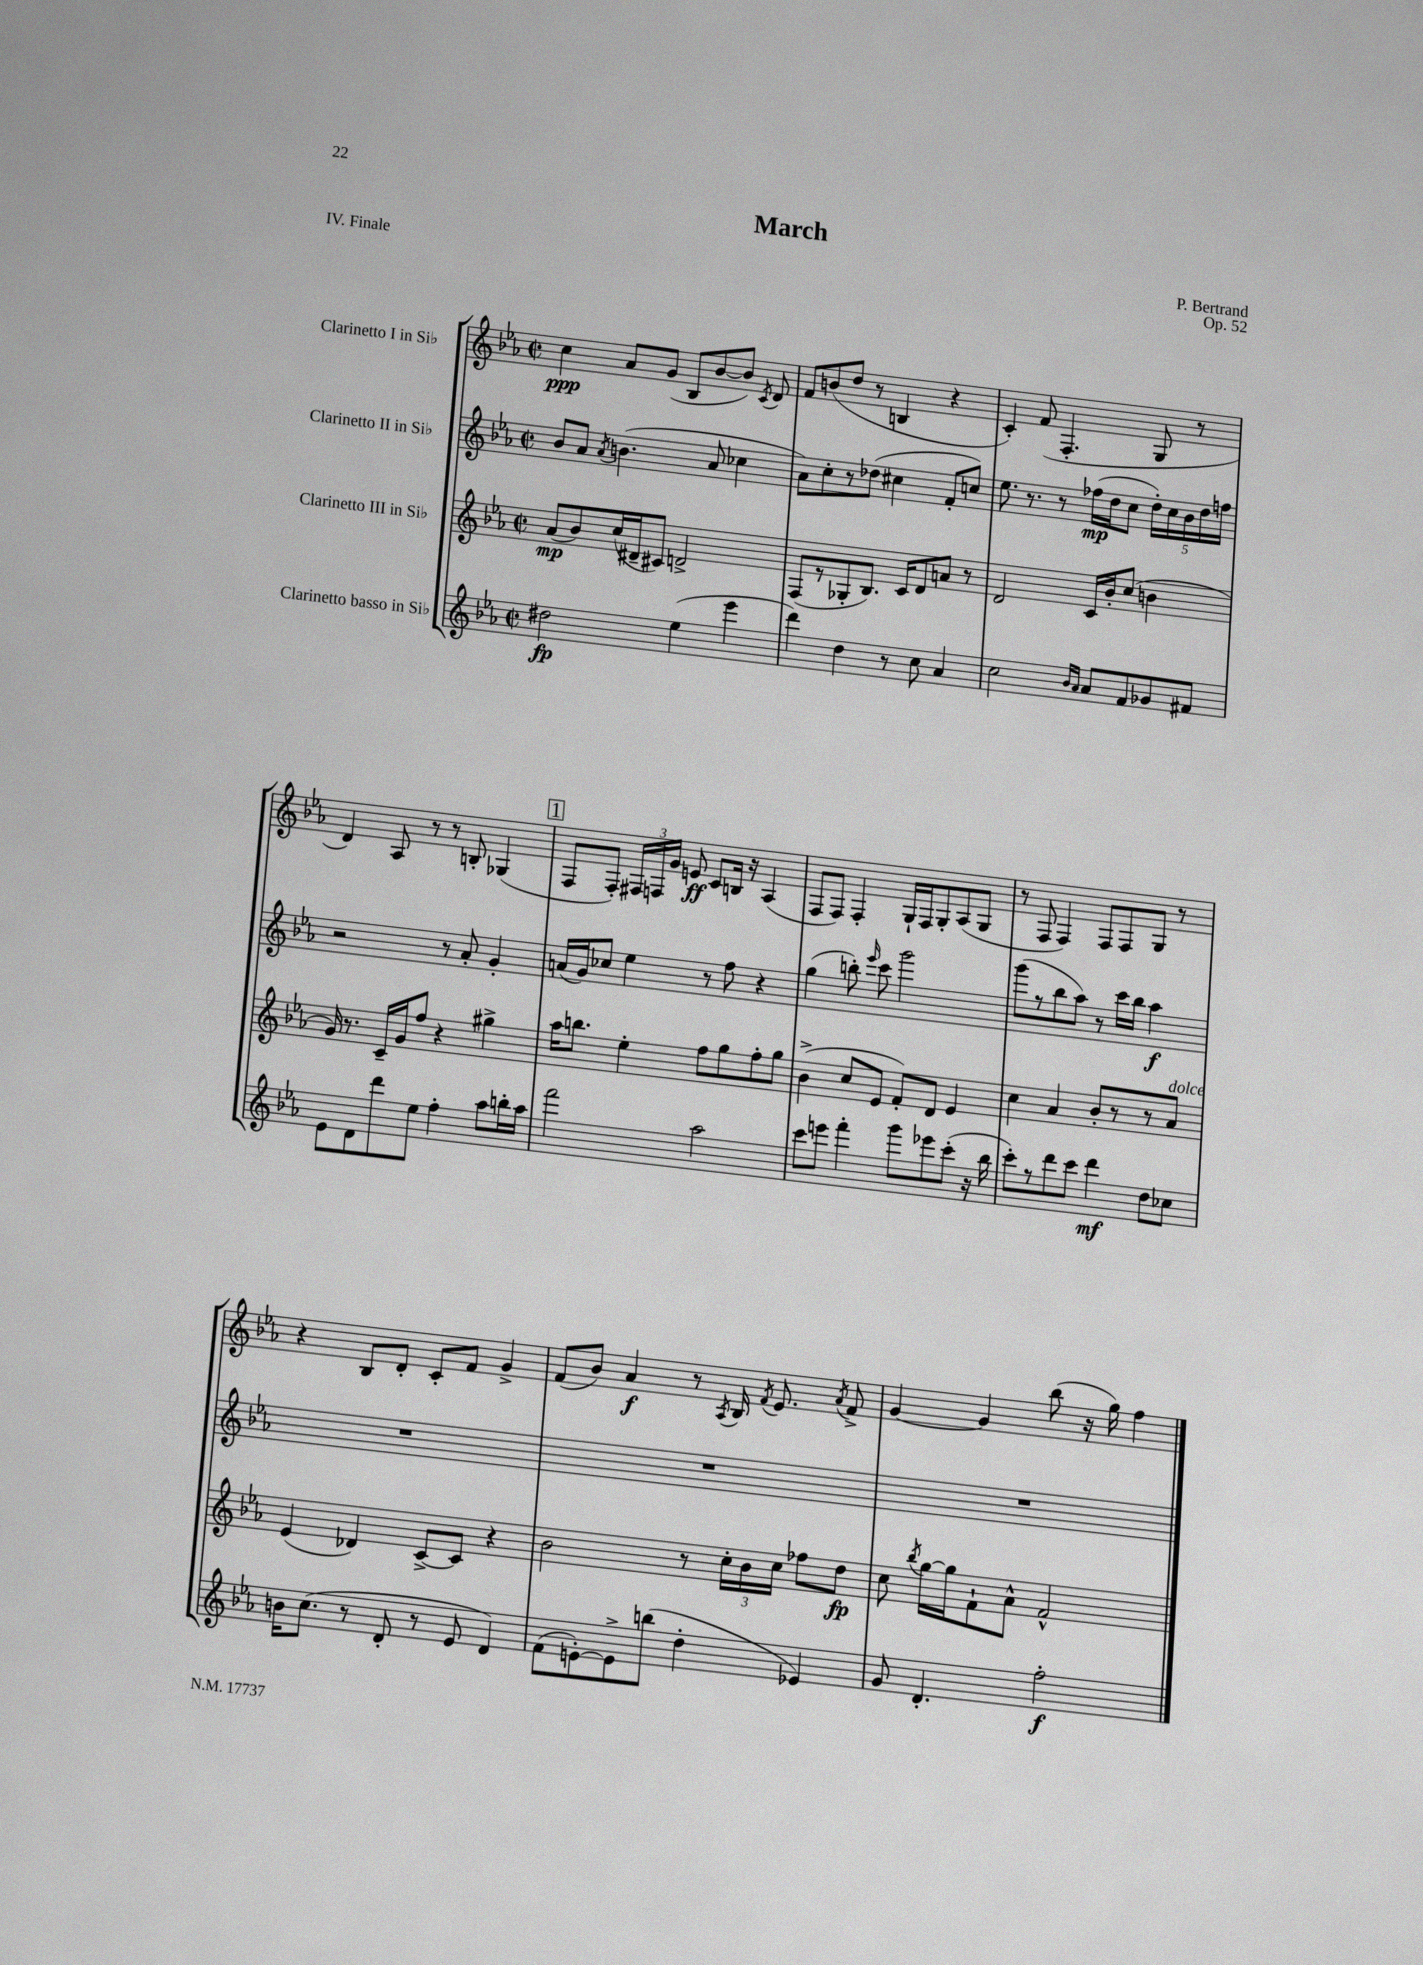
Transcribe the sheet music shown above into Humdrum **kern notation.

**kern	**kern	**kern	**kern
*staff4	*staff3	*staff2	*staff1
*clefG2	*clefG2	*clefG2	*clefG2
*k[b-e-a-]	*k[b-e-a-]	*k[b-e-a-]	*k[b-e-a-]
*M2/2	*M2/2	*M2/2	*M2/2
*met(c|)	*met(c|)	*met(c|)	*met(c|)
2dd#\	(8a-/L	8b-/L	4cc\
.	8b-/)	8a-/J	.
.	.	8qa-/	.
.	(16cc/L	(4.b\	8a-/L
.	16d#~/J	.	.
.	8c#/J)	.	(8g/J
(4ee-\	2d^/	.	8B-/L
.	.	8a-/	[8b-/
4eee-\	.	4cc-\	8b-/]J)
.	.	.	8qc/
.	.	.	8d/
=	=	=	=
4ddd\)	(8F/L	8a-\L)	8f/L
.	8r	8cc'\	(8b/
4dd\	8G-'/	8r	8dd/J
.	8.B-/J)	(8dd-\J	8r
8r	.	4cc#\	4B/
.	16c/LK	.	.
8cc\	8d/	.	.
4a-/	8a/J	8f'/L	4r
.	8r	8cc/J)	.
=	=	=	=
2cc\	2d/	8.ee-\	4c'/)
.	.	8.r	.
.	.	.	(8f/
.	.	8r	4.F'/
16qqb-/LL	.	.	.
16qqa-/JJ	.	.	.
8a-/L	16c/LL	(16ff-\LL	.
.	16b-'/J	16dd\J	.
8f/	(8cc/J	8cc\J	.
8g-/	4b\	20dd'\LL)	8G/
.	.	20cc\	.
.	.	20b-\	.
8f#/J	.	.	8r
.	.	20dd\	.
.	.	20ff\JJ	.
=	=	=	=
8e-\L	16g/)	2r	4d/)
.	8.r	.	.
8d\	.	.	.
8ddd\	16c~/LL	.	8A-/
.	16g/J	.	.
8ee-\J	8ff/J	.	8r
4ff'\	4r	8r	8r
.	.	8a-'/	8B'/
8aa-\L	4gg#^\	4g'/	(4G-/
16bb'\L	.	.	.
16aa-\JJ	.	.	.
=	=	=	=
2fff\	16aa-\LK	(16a/LL	8F/L
.	8.bb\J	16g/J)	.
.	.	8cc-/J	8F'/J)
.	4ee-'\	4ee-\	24F#/LL
.	.	.	24F/
.	.	.	24g/JJ
.	.	.	8e/
2aa-\	8ff\L	8r	8c/L
.	8gg\	8ff\	16B/Jk
.	.	.	16r
.	8ff'\	4r	(4A-/
.	8gg\J	.	.
=	=	=	=
8ccc\L	(4b-^\	(4gg\	8F/L
8eee\J	.	.	8F/J)
4fff'\	8cc/L	8bb'\)	4F'/
.	.	16qqeee-/	.
.	8e-/J	8ccc\	.
8ggg\L	8f'/L)	2ggg\	16G`/LL
.	.	.	16F/J
8eee-\	8d/J	.	8G'/
(8ccc'\J	4e-/	.	(8A-/
16r	.	.	8G/J
16bb-\	.	.	.
=	=	=	=
8ccc'\L)	4cc\	(8ggg\L	8r
8r	.	8r	8F/
8ddd\	4a-/	8bb-\	4F/)
8ccc\J	.	8aa-\J)	.
4ddd\	8b-'/L	8r	8F/L
.	8r	16ccc\LL	8F/
.	.	16bb-\JJ	.
8dd\L	8r	4aa-\	8G/J
8cc-\J	8a-/J	.	8r
=	=	=	=
16b\LK	(4e-/	1r	4r
(8.cc\J	.	.	.
8r	4d-/)	.	8B-/L
8d'/	.	.	8d'/J
8r	[8c^/L	.	8c'/L
8e-/	8c/]J	.	8f/J
4d/)	4r	.	4g^/
=	=	=	=
(8f\L	2b-\	1r	(8f/L
[8e'\)	.	.	8b-/J)
8e^\]	.	.	4a-/
(8bb\J	.	.	.
4dd'\	8r	.	8r
.	.	.	8qA-/
.	24cc'\LL	.	16B-/
.	24b-\	.	.
.	.	.	8qf/
.	.	.	8.e-/
.	24cc\JJ	.	.
4e-/)	8ff-\L	.	.
.	.	.	8qa-/
.	8dd\J	.	8f^/
=	=	=	=
8g/	8cc\	1r	[4g/
.	8qbb-/	.	.
4.d'/	[16gg\LL	.	.
.	16gg\]J	.	.
.	8f`\	.	4g/]
.	8a-^^\J	.	.
2ff'\	2f^^/	.	(8bb-\
.	.	.	16r
.	.	.	16gg\)
.	.	.	4ff\
==	==	==	==
*-	*-	*-	*-
